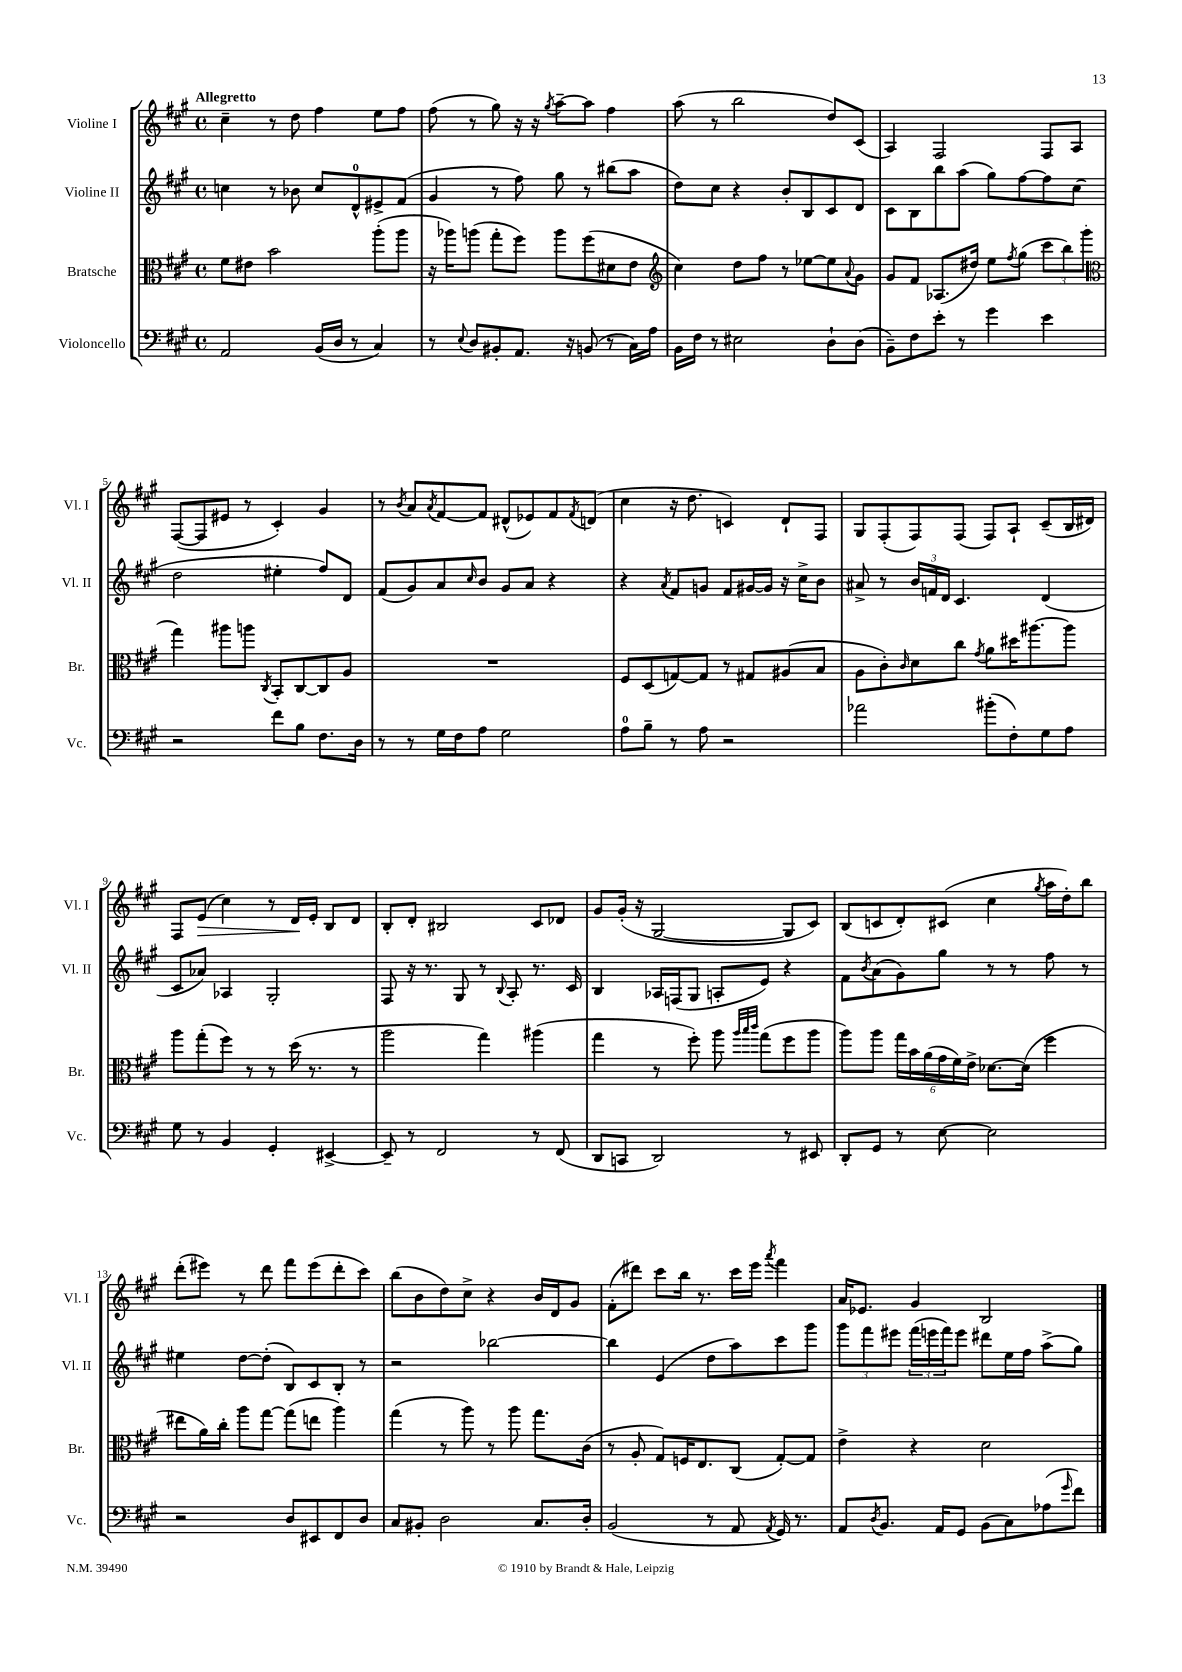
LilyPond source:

<<
\new StaffGroup <<
\new Staff = "s0" \with { instrumentName = "Violine I" shortInstrumentName = "Vl. I" } {
    \clef treble \key a \major \defaultTimeSignature \time 4/4 \tempo "Allegretto"
    cis''4-- r8 d''8 fis''4 e''8 fis''8 |
    fis''8( r8 gis''8) r16 r16 \acciaccatura { gis''8 } a''8~-- a''8 fis''4 |
    a''8( r8 b''2 d''8) cis'8( |
    a4) fis2 fis8 a8 |
    fis8~( fis8 eis'8 r8 cis'4-.) gis'4 |
    r8 \acciaccatura { b'8 } a'8 \acciaccatura { a'8 } fis'8~ fis'8 dis'8-^( ees'8) fis'8 \acciaccatura { fis'8 } d'8( |
    cis''4 r16 d''8. c'4) d'8-! fis8 |
    gis8 fis8-.( fis8) fis8( fis8) a8-! cis'8--( b16 dis'16) |
    fis8 e'8\>( cis''4) r8 d'16\! e'16-. b8 d'8 |
    b8-. d'8-. bis2 cis'8 des'8 |
    gis'8 gis'16-.( r16 gis2~ gis8 cis'8) |
    b8( c'8 d'8-.) cis'8( cis''4 \acciaccatura { gis''8 } a''16 d''16-.) b''8 |
    d'''8-.( eis'''8) r8 d'''8 fis'''8 eis'''8( d'''8-. cis'''8) |
    b''8( b'8 d''8) cis''8-> r4 b'16 d'16 gis'8 |
    fis'8-.( dis'''8) cis'''8 b''16 r8. cis'''16 e'''16 \acciaccatura { a'''8 } fis'''4 |
    a'16 ees'8. gis'4 b2 \bar "|." |
}
\new Staff = "s1" \with { instrumentName = "Violine II" shortInstrumentName = "Vl. II" } {
    \clef treble \key a \major \defaultTimeSignature \time 4/4
    c''4 r8 bes'8 c''8 d'8-0-^ eis'8-> fis'8( |
    gis'4 r8 fis''8) gis''8 r8 bis''8( a''8 |
    d''8) cis''8 r4 b'8-. b8 cis'8 d'8 |
    cis'8 b8 b''8 a''8( gis''8) fis''8~ fis''8 cis''8( |
    d''2 eis''4-. fis''8) d'8 |
    fis'8( gis'8) a'8 \grace { cis''16 } b'8 gis'8 a'8 r4 |
    r4 \acciaccatura { a'8 } fis'8 g'8 fis'8 gis'16~ gis'16 r16 cis''16-> b'8 |
    ais'8-> r8 \tuplet 3/2 { b'16 f'16 d'16 } cis'4. d'4( |
    cis'8 aes'8) aes4 gis2-. |
    fis8 r16 r8. gis8 r8 \appoggiatura { b8 } a8-. r8. cis'16 |
    b4 aes16 f16( gis8 a8-. e'8) r4 |
    fis'8 \acciaccatura { b'8 } a'8( gis'8) gis''8 r8 r8 fis''8 r8 |
    eis''4 d''8~ d''8-.( b8) cis'8 b8-. r8 |
    r2 bes''2~ |
    bes''4 e'4( d''8 a''8) cis'''8 gis'''8 |
    \tuplet 3/2 { gis'''8 fis'''8 eis'''8 } \tuplet 3/2 { fis'''16( e'''16 fis'''16) } e'''8 dis'''8 e''16 fis''16 a''8->( gis''8) \bar "|." |
}
\new Staff = "s2" \with { instrumentName = "Bratsche" shortInstrumentName = "Br." } {
    \clef alto \key a \major \defaultTimeSignature \time 4/4
    fis'8 eis'8 b'2 a''8-.( a''8 |
    r16 aes''16) a''8( gis''8-. fis''8) a''8 fis''8( dis'8 e'8 |
    \clef treble cis''4) d''8 fis''8 r8 ees''8~ ees''8 \appoggiatura { a'8 } gis'8 |
    gis'8 fis'8 aes8.( dis''16) e''8 \acciaccatura { fis''8 } gis''8( \tuplet 3/2 { cis'''8 b''8) gis'''8( } |
    \clef alto gis''4) ais''8 a''8 \acciaccatura { cis8 } b,8-. cis8~ cis8 a8 |
    R1 |
    fis8 d8( g8~) g8 r8 gis8 ais8( b8 |
    a8 cis'8-.) \grace { cis'16 } d'8 cis''8 \acciaccatura { gis'8 } a'8 dis''16 ais''8.~ ais''8 |
    a''8 gis''8-.( fis''8) r8 r8 d''16( r8. r8 |
    a''2 gis''4) ais''4( |
    gis''4 r8 fis''8-.) a''8 \grace { a''32 b''32 cis'''32 } gis''8( fis''8 a''8 |
    a''8) a''8 \tuplet 6/4 { gis''16 b'16 a'16( gis'16 fis'16) e'16-> } des'8.~ des'16( fis''4 |
    eis''8 a'16) cis''16-. a''8 gis''8~ gis''8( e''8 a''4) |
    gis''4( r8 a''8) r8 a''8 gis''8. cis'16( |
    r8 a8-. gis8) f16 e8. cis8( gis8~-.) gis8 |
    e'4-> r4 d'2 \bar "|." |
}
\new Staff = "s3" \with { instrumentName = "Violoncello" shortInstrumentName = "Vc." } {
    \clef bass \key a \major \defaultTimeSignature \time 4/4
    a,2 b,16( d16 r8 cis4) |
    r8 \appoggiatura { e8 } d8 bis,8-. a,8. r16 b,8( r8 cis16) a16 |
    b,16 fis16 r8 eis2 d8-! d8( |
    b,8--) fis8 e'8-. r8 gis'4 e'4 |
    r2 fis'8 b8 fis8. d16 |
    r8 r8 gis16 fis16 a8 gis2 |
    a8-0 b8-- r8 a8 r2 |
    aes'2 bis'8-.( fis8-.) gis8 a8 |
    gis8 r8 b,4 gis,4-. eis,4~-> |
    eis,8-- r8 fis,2 r8 fis,8( |
    d,8 c,8 d,2) r8 eis,8 |
    d,8-. gis,8 r8 e8~ e2 |
    r2 d8 eis,8 fis,8 d8 |
    cis8 bis,8-. d2 cis8. d16-. |
    b,2( r8 a,8 \acciaccatura { a,8 } gis,16) r8. |
    a,8 \acciaccatura { d8 } b,8. a,16 gis,8 b,8( cis8) aes8( \grace { gis'16 } fis'8) \bar "|." |
}
>>
>>
